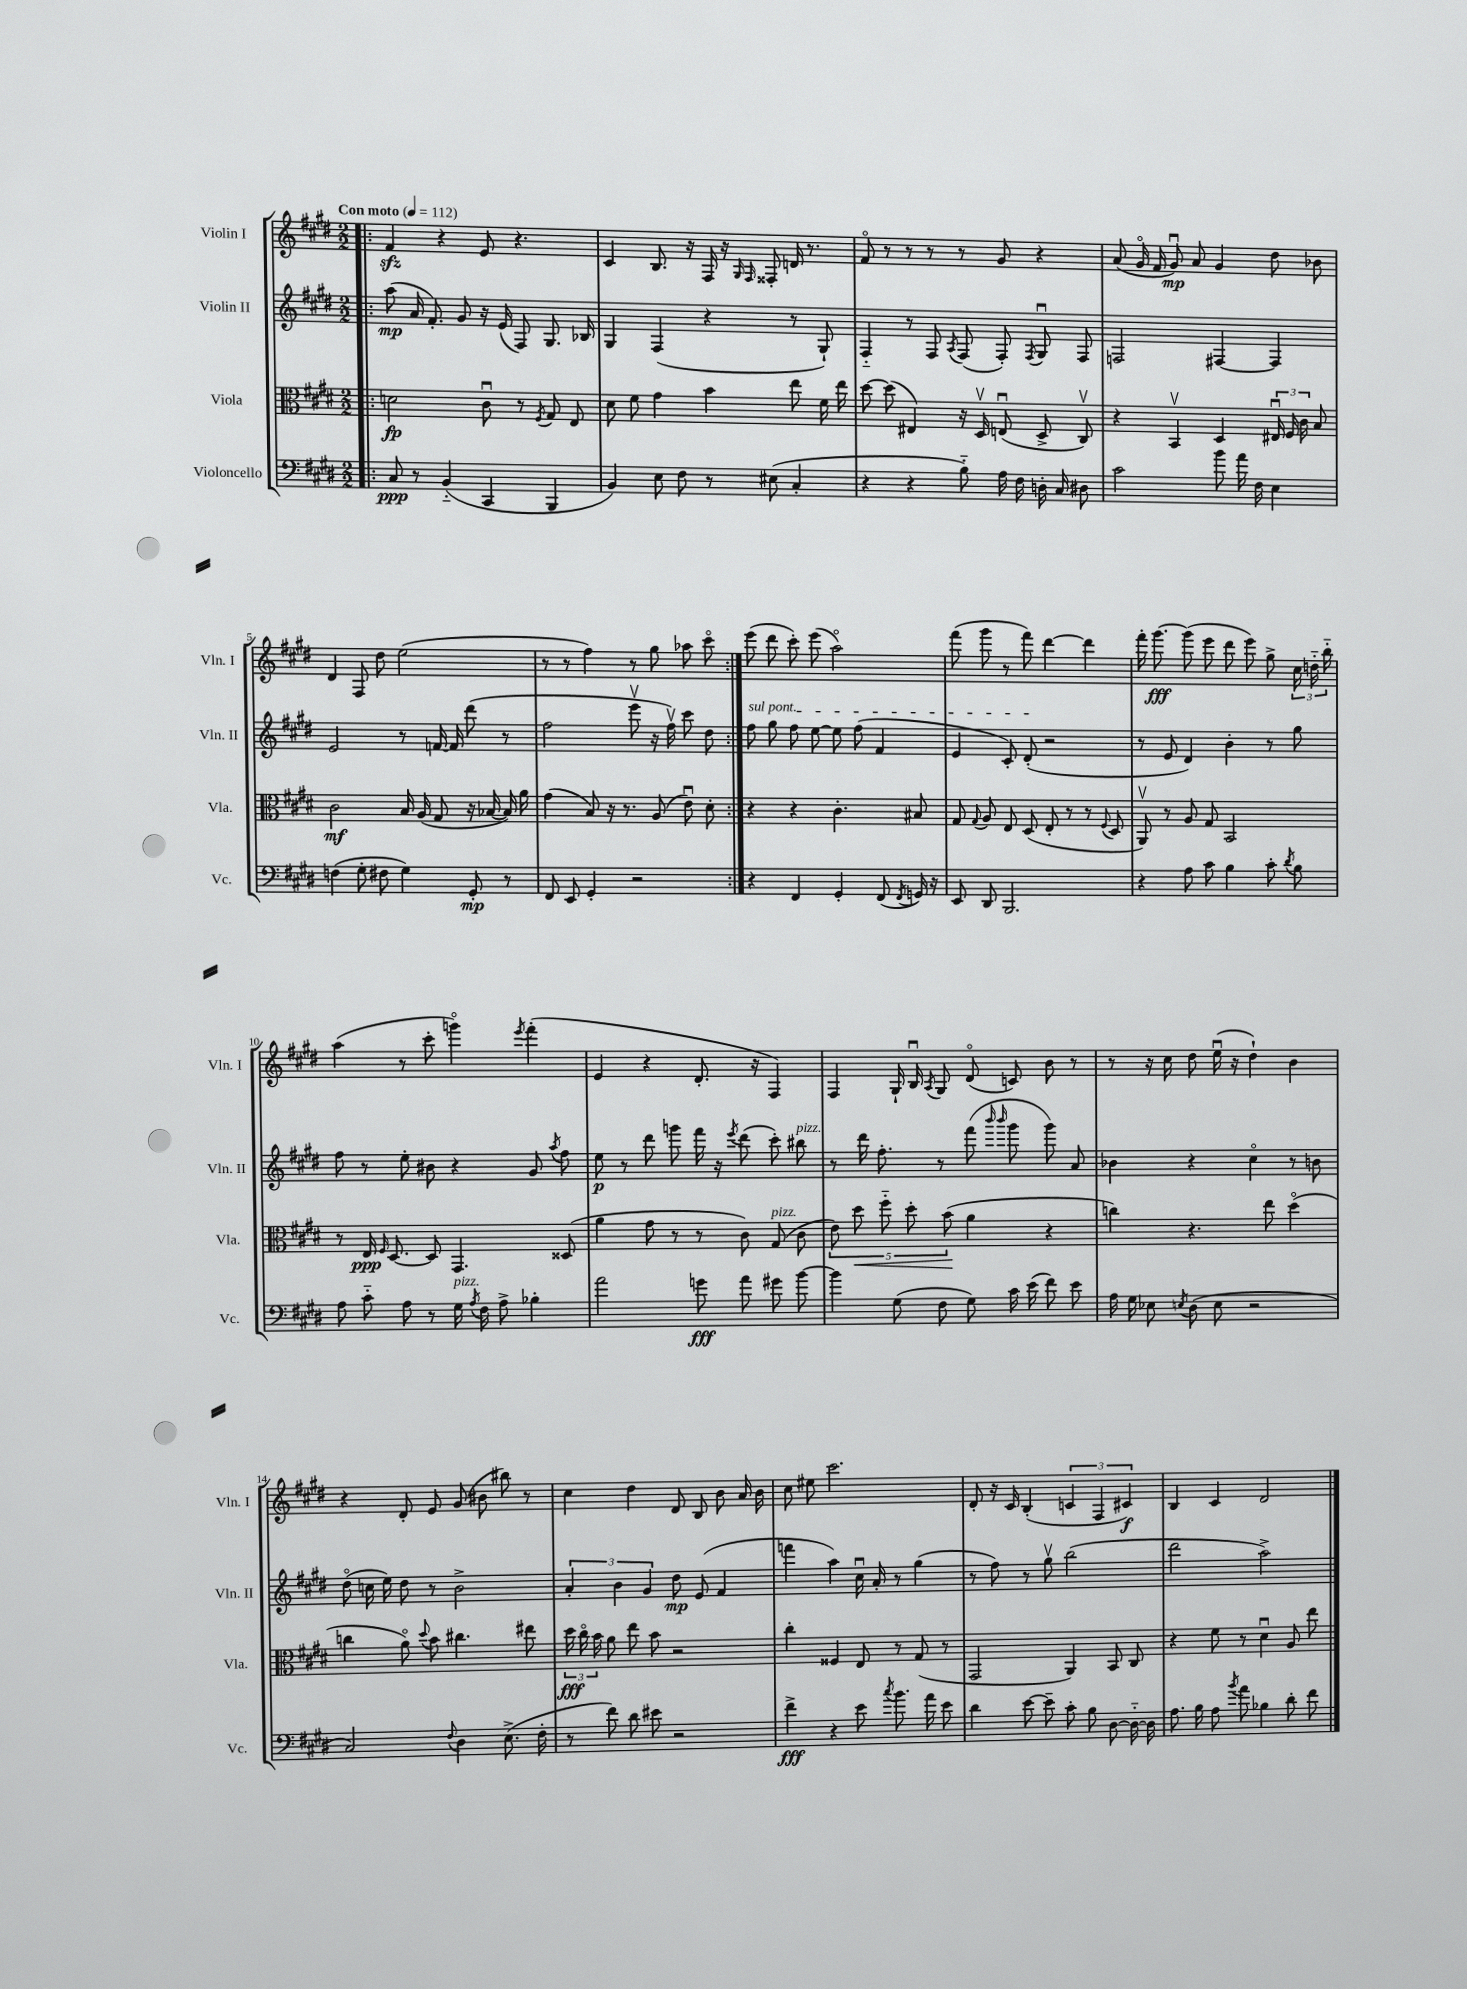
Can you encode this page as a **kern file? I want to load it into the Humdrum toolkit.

**kern	**kern	**kern	**kern
*staff4	*staff3	*staff2	*staff1
*clefF4	*clefC3	*clefG2	*clefG2
*k[f#c#g#d#]	*k[f#c#g#d#]	*k[f#c#g#d#]	*k[f#c#g#d#]
*M2/2	*M2/2	*M2/2	*M2/2
*MM112	*MM112	*MM112	*MM112
=!|:	=!|:	=!|:	=!|:
8C#	2d	(8aa	4f#
8r	.	16a	.
.	.	8.f#')	.
(4BB'~	.	.	4r
.	.	8g#	.
4CC#	8c#u	16r	8e
.	.	(16e	.
.	8r	8F#)	4.r
.	8qF#	.	.
4BBB	8G#	8.G#	.
.	8E	.	.
.	.	16B-	.
=	=	=	=
4BB)	8d#	4G#	4c#
.	8f#	.	.
8E	4g#	(4F#	8.B
8F#	.	.	.
.	.	.	16r
8r	4b	4r	16F#
.	.	.	16r
.	.	.	16qqG#
.	.	.	16qqF#
(8E#	.	.	8F##'
4C#'	8ee	8r	16d
.	.	.	8.r
.	16f#	8G#`)	.
.	16ee	.	.
=	=	=	=
4r	[8dd#	4F#'~	8f#o
.	(8dd#]	.	8r
4r	4E#)	8r	8r
.	.	8F#	8r
.	.	8qA	.
8B'~)	16r	(8F#	8r
.	16D#v	.	.
16A	(8Eu	8F#')	8g#
16F#	.	.	.
.	.	8qF#	.
16D'	8D#^	8G#u	4r
16C#	.	.	.
8D#	8C#v)	8F#	.
=	=	=	=
2c#	4r	2F	(8a
.	.	.	16g#o
.	.	.	16f#
.	4BBv	.	8g#u)
.	.	.	8a
8b	4D#	[4F#	4g#
16a	.	.	.
16F#	.	.	.
4E	24E#u	4F#]	8dd#
.	24F#	.	.
.	24c#	.	.
.	8B	.	8b-
=	=	=	=
(4F	2c#	2e	4d#
8G#'	.	.	8F#
8F#	.	.	8dd#
4G#)	16B	8r	(2ee
.	(16A	.	.
.	8G#	[16f	.
.	.	16f]	.
8GG#'	16r	(8ddd#	.
.	[16B-	.	.
8r	16B-])	8r	.
.	16a	.	.
=	=	=	=
8FF#	(4g#	2ff#	8r
8EE	.	.	8r
4GG#'	8B)	.	4ff#)
.	16r	.	.
.	8.r	.	.
2r	.	8eeev	8r
.	(8A	16r	8gg#
.	.	16ff#v)	.
.	8eu)	8ccc#	8aa-
.	8d#'	8dd#	8ccc#o
=:|!	=:|!	=:|!	=:|!
4r	4r	8ff#	(8eee
.	.	8gg#	8ddd#
4FF#	4r	8ff#	8ccc#')
.	.	[8ee	(8eee
4GG#'	4.c#'	8ee]	2aao)
.	.	(8ff#	.
(8FF#	.	4f#	.
8qFF#	.	.	.
16GG)	8B#	.	.
16r	.	.	.
=	=	=	=
8EE	8G#	4e	(8fff#
.	8qqG#	.	.
8DD#	8A	.	8ggg#
2.BBB	8E	8c#')	8r
.	(8D#	(8d#'	8fff#)
.	8E'	2r	[4ddd#
.	8r	.	.
.	8r	.	4ddd#]
.	8qqF#	.	.
.	8D#	.	.
=	=	=	=
4r	8AAv)	8r	16fff#'
.	.	.	[8.ggg#
.	8r	8e	.
8A	8A	4d#)	(8ggg#]
8c#	8G#	.	8eee
4B	2BB	4b'	8ddd#
.	.	.	8eee)
8c#'	.	8r	8gg#^
8qd#	.	.	.
8B	.	8gg#	24cc#
.	.	.	24dd'~
.	.	.	24bb'~
=	=	=	=
8A	8r	8ff#	(4aa
8c#'~	16E	8r	.
.	16qqF#	.	.
.	[8.D#	.	.
8A	.	8ee'	8r
8r	8D#]	8b#	8ccc#'
16G#	4.GG#	4r	4gggo)
8qA	.	.	.
16F#	.	.	.
8A^	.	.	.
.	.	.	8qeee
4B-'	.	8g#	(4fff#'
.	.	8qaa	.
.	(8D##	8ff#	.
=	=	=	=
2a	4a	8ee	4e
.	.	8r	.
.	8g#	8ddd#	4r
.	8r	8ggg	.
8g	8r	16fff#	8.d#'
.	.	16r	.
.	.	8qeee	.
8a	8c#)	(8ddd#	.
.	.	.	16r
8g#	(8G#	8ccc#')	4F#)
[8b	8c#	8bb#	.
=	=	=	=
4b]	10e)	8r	4F#
.	10dd#	.	.
.	.	16ddd#	.
.	.	8.ff#'	.
.	10ff#'~	.	.
(8G#	.	.	16G#`
.	10dd#'	.	.
.	.	.	16Bu
.	.	.	8qA
8F#	.	8r	8G#
.	(10b	.	.
8G#)	4a	(8fff#	(8d#o
.	.	16qqbbb	.
.	.	16qqbbb	.
16c#	.	8ggg#	8c)
(16e	.	.	.
8f#)	4r	8ggg#)	8b
8e	.	8a	8r
=	=	=	=
16A	4cc)	4b-	8r
16G#	.	.	.
8E-	.	.	16r
.	.	.	16cc#
8qE	.	.	.
(8D#	4.r	4r	8dd#
8E	.	.	(16eeu
.	.	.	16r
2r	.	4cc#o	4dd#`)
.	8ee	.	.
.	(4dd#o	8r	4b
.	.	8b	.
=	=	=	=
2C#)	4cc	(8dd#o	4r
.	.	16cc	.
.	.	16ee)	.
.	8ao)	8dd#	8d#'
.	8qqdd#	.	.
.	8b	8r	8e
8qqF#	.	.	.
4D#	4.cc#	2b^	(8g#
.	.	.	8b#
(8.E^	.	.	8bb#)
.	8ee#	.	8r
16F#'	.	.	.
=	=	=	=
8r	24dd#	6a'	4cc#
.	24cc#o	.	.
.	24b	.	.
8f#)	8a	.	.
.	.	6b	.
8d#	8ee	.	4dd#
.	.	6g#	.
8e#	8b	.	.
2r	2r	8dd#	8d#
.	.	(8e	8B
.	.	4f#	8b
.	.	.	16a
.	.	.	16b
=	=	=	=
4f#^	4cc#'	4fff	8cc#
.	.	.	8ee#
4r	4F##	4aa)	2.ccc#
8e	8E	16cc#u	.
.	.	16a'	.
8qcc#	.	.	.
8.b	8r	8r	.
.	(8G#	(4gg#	.
16a	.	.	.
8e	8r	.	.
=	=	=	=
4d#	2GG#	8r	8d#'
.	.	8ff#)	16r
.	.	.	16c#
[8e	.	8r	(4B'
8e~]	.	8gg#v	.
8c#'	4AA)	(2bb	6c
8B	.	.	.
.	.	.	6F#
[8D#	8BB	.	.
.	.	.	6c#)
16D#'~_	8C#	.	.
16D#]	.	.	.
=	=	=	=
8.A	4r	2ddd#	4B
16B	.	.	.
8A	8f#	.	4c#
8qb	.	.	.
8a	8r	.	.
4B-	4d#u	2aa^)	2d#
8d#'	8A	.	.
8f#	8ee	.	.
==	==	==	==
*-	*-	*-	*-
